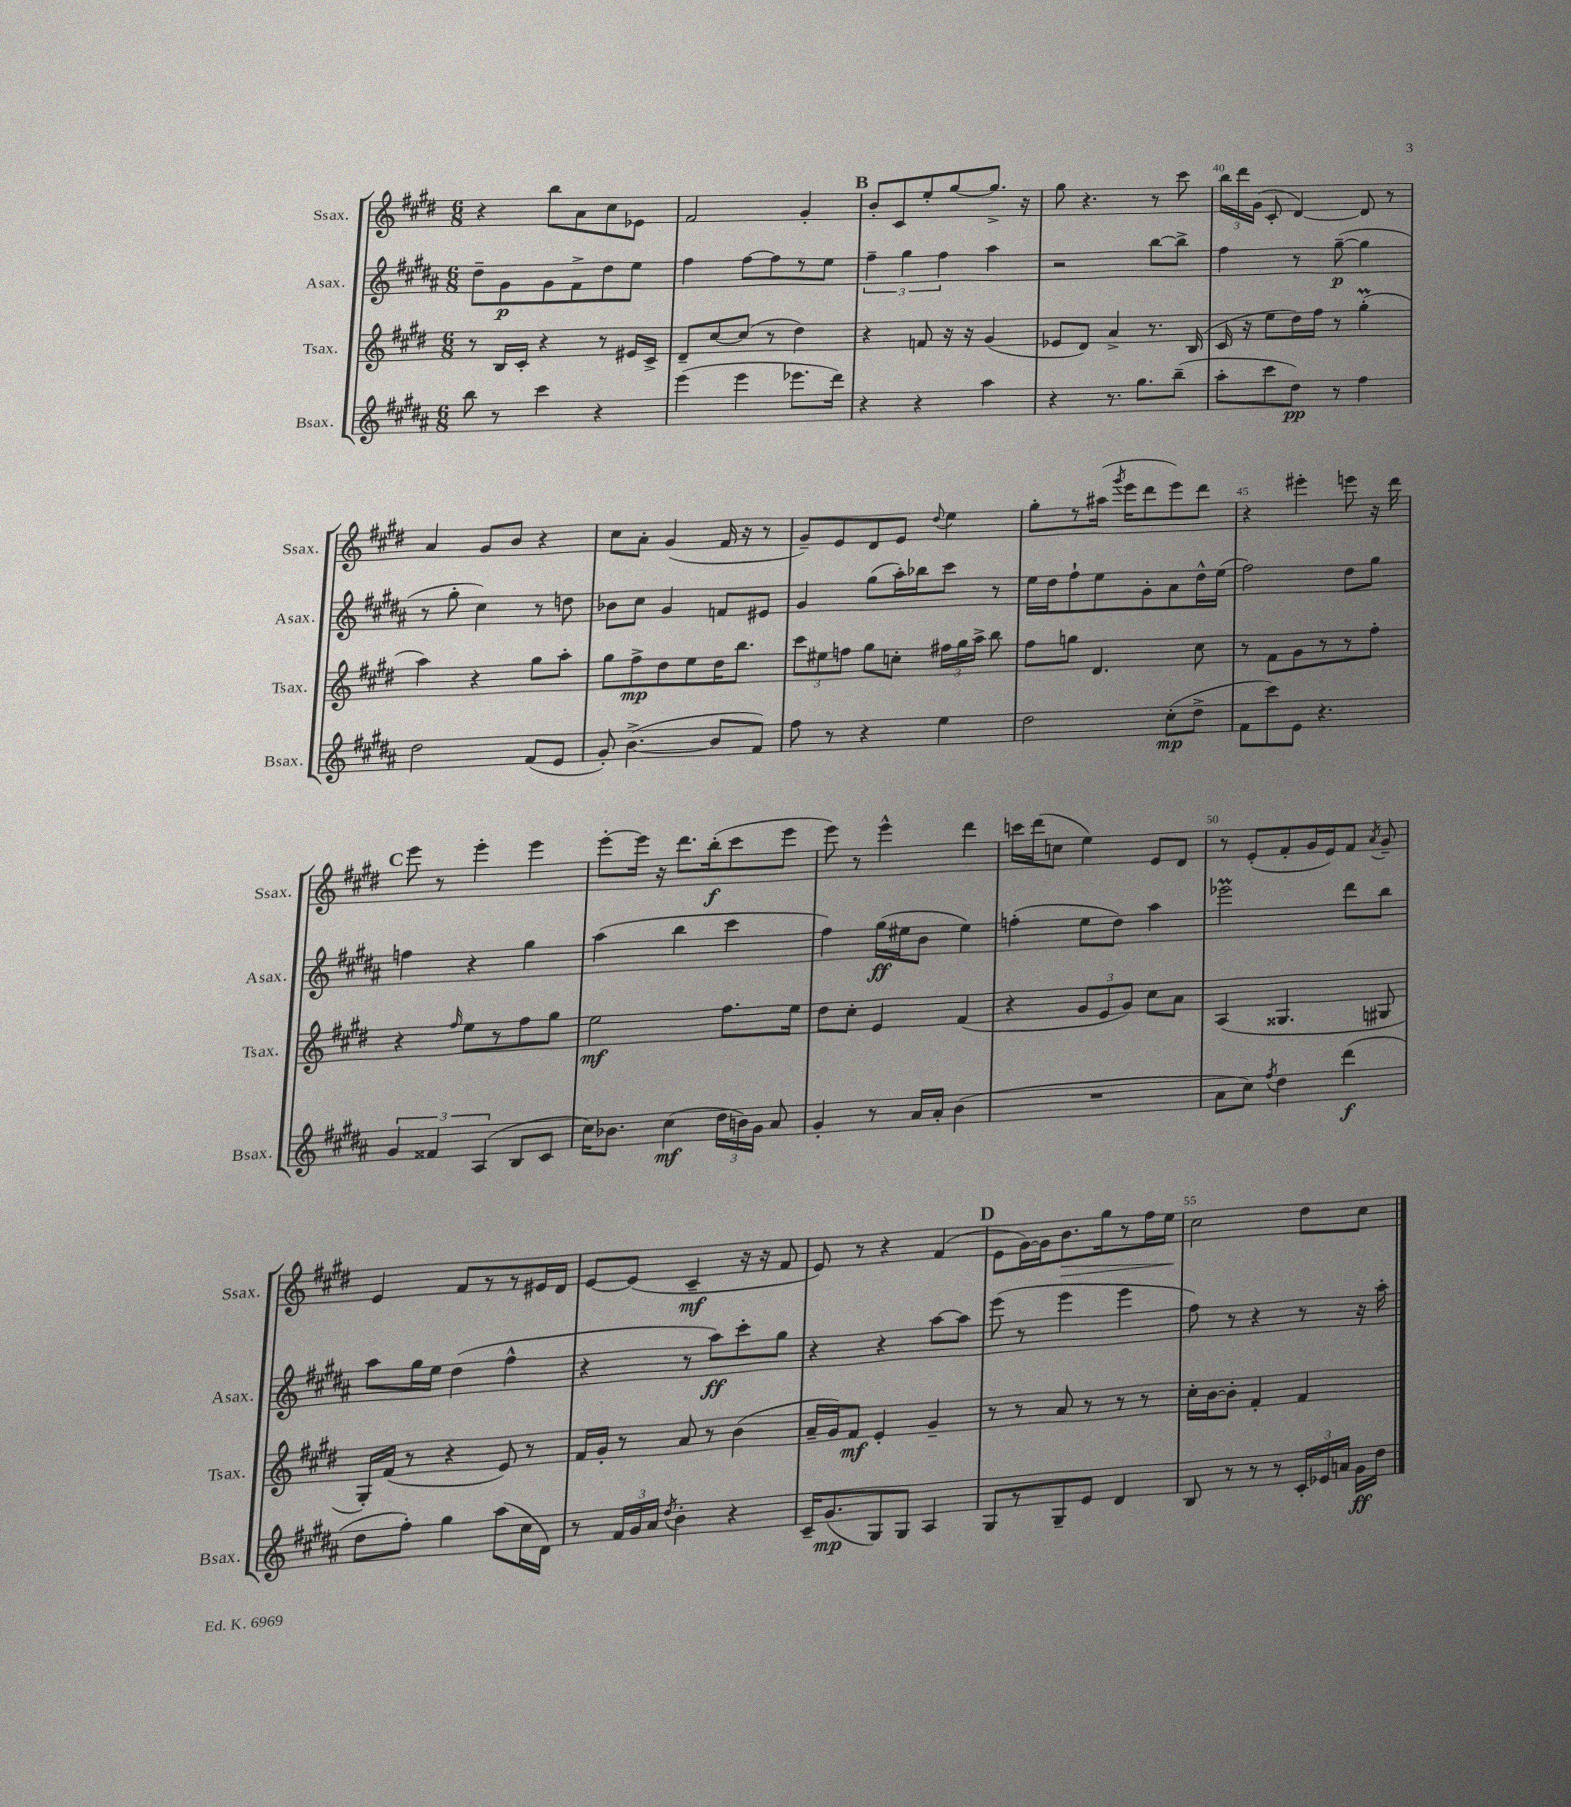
<<
\new StaffGroup <<
\new Staff = "s0" \with { instrumentName = "Ssax." shortInstrumentName = "Ssax." } {
    \clef treble \key e \major \numericTimeSignature \time 6/8
    \autoBeamOff r4 b''8[ a'8 cis''8 ees'8] |
    fis'2 gis'4-. |
    \mark \markup { \bold "B" } b'8[-. cis'8 e''8-. gis''8~ gis''8.]-> r16 |
    gis''8 r4. r8 cis'''8 |
    \tuplet 3/2 { b''16[ dis'''16 gis'16]( } cis'8-. dis'4~) dis'8 r8 |
    a'4 gis'8[ b'8] r4 |
    cis''8[ a'8]-. gis'4( fis'16 r16 r8 |
    gis'8[--) e'8 dis'8 e'8] \appoggiatura { dis''8 } e''4 |
    gis''8[-. r8 ais''16]( \acciaccatura { gis'''8 } e'''16[ dis'''8 e'''8) dis'''8] |
    r4 eis'''4-. e'''8 r16 dis'''16 |
    \mark \markup { \bold "C" } e'''8 r8 e'''4-. e'''4 |
    e'''8[~-. e'''16] r16 dis'''8.[ b''16-.\f( cis'''8 e'''8] |
    e'''8) r8 e'''4-^ dis'''4 |
    c'''16[ dis'''16( c''8] e''4) e'8[ dis'8] |
    r8 e'8[-.( fis'8-. gis'16 e'16) fis'8] \acciaccatura { a'8 } gis'8-- |
    e'4 fis'8[ r8 r8 eis'16 dis'16] |
    e'8[~ e'8]( cis'4--\mf r16 r16 fis'8 |
    e'8) r8 r4 fis'4( |
    \mark \markup { \bold "D" } e'8[ gis'16~) gis'16 b'8.\> gis''16 r8 fis''16 e''16]\! |
    cis''2 dis''8[ cis''8] \bar "|." |
}
\new Staff = "s1" \with { instrumentName = "Asax." shortInstrumentName = "Asax." } {
    \clef treble \key b \major \numericTimeSignature \time 6/8
    \autoBeamOff dis''8[-- gis'8\p gis'8 fis'8-> dis''8 e''8] |
    fis''4 fis''8[~ fis''8 r8 e''8] |
    \mark \markup { \bold "B" } \tuplet 3/2 { fis''4-- gis''4 fis''4 } ais''4 |
    r2 b''8[~ b''8]-> |
    fis''4 r8 gis''8~--\p( gis''4 |
    r8 gis''8-. cis''4) r8 d''8 |
    bes'8[ cis''8] gis'4 f'8[ eis'8] |
    gis'4 gis''8[( ais''16-.) bes''16 cis'''8] r8 |
    e''16[ dis''16 fis''8-! e''8 gis'8-. ais'8 dis''16-^ e''16]( |
    fis''2) dis''8[ gis''8] |
    \mark \markup { \bold "C" } f''4 r4 gis''4 |
    ais''4( b''4 cis'''4 |
    fis''4) gis''16[\ff( eis''16 b'8] eis''4) |
    f''4-.( e''8[ dis''8]) ais''4 |
    ees'''2\prall dis'''8[ b''8] |
    ais''8[ gis''16 e''16] dis''4( fis''4-^ |
    r4 r8 ais''8[\ff) cis'''8-. gis''8] |
    r4 r4 ais''8[~ ais''8] |
    \mark \markup { \bold "D" } e'''8( r8 e'''4 e'''4 |
    fis''8) r8 r4 r8 r16 ais''16-. \bar "|." |
}
\new Staff = "s2" \with { instrumentName = "Tsax." shortInstrumentName = "Tsax." } {
    \clef treble \key e \major \numericTimeSignature \time 6/8
    \autoBeamOff r8 b16[ cis'16]-. r4 r8 eis'16[ cis'16]-> |
    dis'8[-- cis''8~ cis''8]( r8 dis''4) |
    \mark \markup { \bold "B" } r4 f'8 r16 r16 gis'4( |
    ees'8[ dis'8]) a'4-> r8. b16( |
    cis'16 r16 e''8[ dis''16) fis''16] r8 gis''4-.\prall( |
    a''4) r4 gis''8[ a''8]-. |
    gis''8[ fis''8->\mp dis''8 e''8 dis''16 b''8.] |
    \tuplet 3/2 { cis'''8[ eis''8 f''8] } gis''8[ c''8]-. \tuplet 3/2 { fis''16[ gis''16 a''16]-> } b''8 |
    fis''8[ g''8] dis'4. cis''8 |
    r8 fis'8[ gis'8 r8 r8 fis''8]-. |
    \mark \markup { \bold "C" } r4 \grace { fis''16 } e''8[ r8 fis''8 gis''8] |
    e''2\mf fis''8.[ e''16] |
    dis''8[ cis''8]-. e'4 fis'4( |
    r4 \tuplet 3/2 { gis'8[ e'8 gis'8]) } cis''8[ a'8] |
    a4( gisis4. gis8 |
    gis16[-.) fis'16]( r8 r4 e'8) r8 |
    fis'16[ gis'16]-. r8 a'8 r8 b'4( |
    a'16[-- gis'16) fis'8]\mf e'4-. gis'4-- |
    \mark \markup { \bold "D" } r8 r8 a'8 r8 r8 r8 |
    cis''16[-. b'16~ b'8]-. fis'4-. fis'4 \bar "|." |
}
\new Staff = "s3" \with { instrumentName = "Bsax." shortInstrumentName = "Bsax." } {
    \clef treble \key b \major \numericTimeSignature \time 6/8
    \autoBeamOff b''8 r8 cis'''4 r4 |
    e'''4( e'''4 ees'''8.[ dis'''16]) |
    \mark \markup { \bold "B" } r4 r4 ais''4 |
    r4 r8. gis''8.[ b''8]--( |
    ais''8[-. cis'''8 dis''8]\pp) r8 fis''4 |
    dis''2 fis'8[( e'8] |
    gis'8-.) b'4.~->( b'8[ fis'8]) |
    fis''8 r8 r4 e''4 |
    dis''2 cis''8[-.\mp( dis''8]-> |
    fis'8[ cis'''8) e'8] r4. |
    \mark \markup { \bold "C" } \tuplet 3/2 { gis'4 fisis'4 ais4( } b8[ cis'8] |
    cis''16[) bes'8.] cis''4\mf( \tuplet 3/2 { dis''16[ b'16) gis'16] } ais'8 |
    gis'4-. r8 ais'16[ ais'16]-. b'4( |
    R2. |
    ais'8[ cis''8]) \acciaccatura { fis''8 } dis''4 dis'''4\f( |
    dis''8[ fis''8]-.) gis''4 ais''8[( cis''16 dis'16]) |
    r8 \tuplet 3/2 { fis'16[ gis'16 ais'16] } \acciaccatura { dis''8 } b'4-. r4 |
    cis'16[-- gis'8.\mp( gis8) gis8] ais4 |
    \mark \markup { \bold "D" } gis8[ r8 gis8-- e'8] dis'4 |
    b8 r8 r8 r8 \tuplet 3/2 { cis'16[-. ees'16 a'16] } gis'16[\ff dis''16] \bar "|." |
}
>>
>>
\layout { \context { \Score currentBarNumber = #36 \override BarNumber.break-visibility = ##(#f #t #t) barNumberVisibility = #(every-nth-bar-number-visible 5) } }
